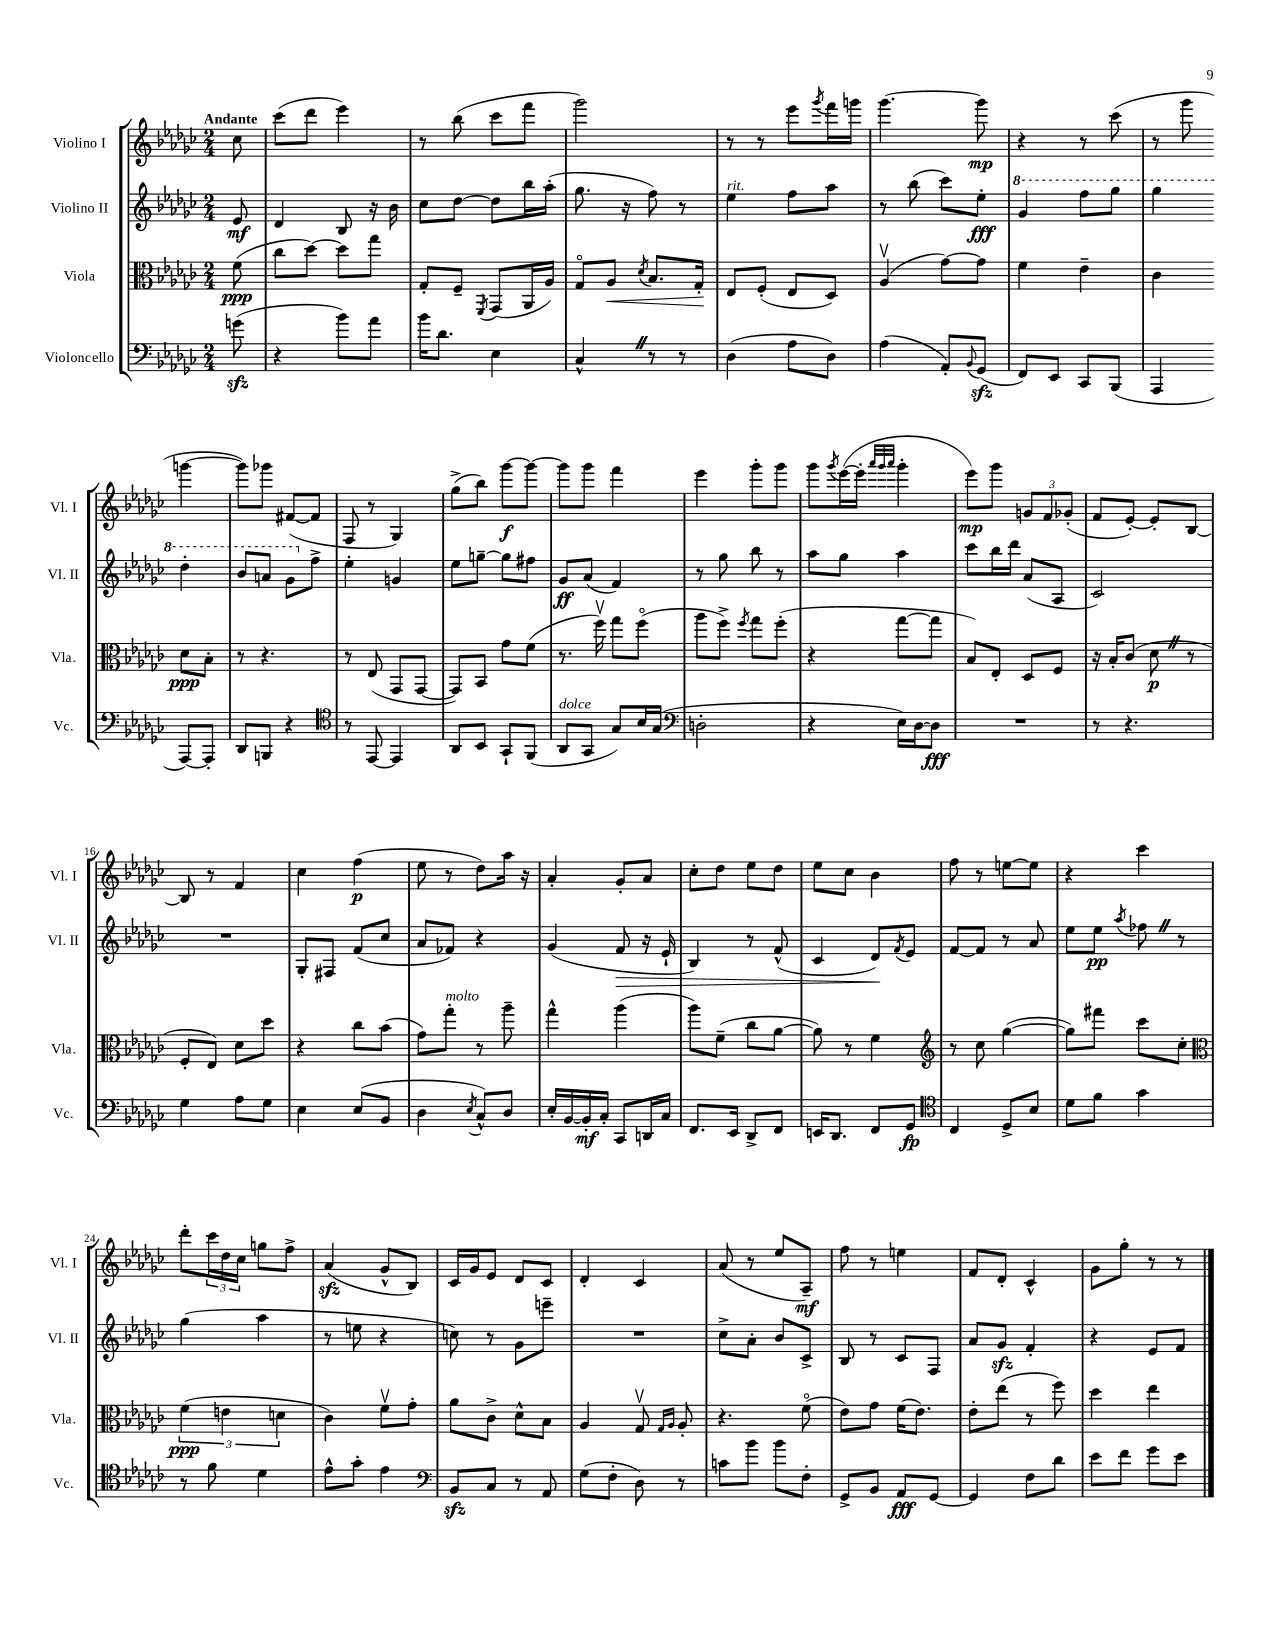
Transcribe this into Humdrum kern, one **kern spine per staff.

**kern	**dynam	**kern	**dynam	**kern	**dynam	**kern	**dynam
*part4	*part4	*part3	*part3	*part2	*part2	*part1	*part1
*staff4	*staff4	*staff3	*staff3	*staff2	*staff2	*staff1	*staff1
*I"Violoncello	*	*I"Viola	*	*I"Violino II	*	*I"Violino I	*
*I'Vc.	*	*I'Vla.	*	*I'Vl. II	*	*I'Vl. I	*
*clefF4	*	*clefC3	*	*clefG2	*	*clefG2	*
*k[b-e-a-d-g-c-]	*	*k[b-e-a-d-g-c-]	*	*k[b-e-a-d-g-c-]	*	*k[b-e-a-d-g-c-]	*
*M2/4	*	*M2/4	*	*M2/4	*	*M2/4	*
=	=	=	=	=	=	=	=
!	!	!	!	!	!	!LO:TX:a:B:t=Andante	!
(8gnzz\	.	(8f\	ppp	8e-/	mf	8cc-\	.
=1	=1	=1	=1	=1	=1	=1	=1
4r	.	8cc-\L	.	4d-/	.	(8ccc-\L	.
.	.	[8dd-\J)	.	.	.	8ddd-\J	.
8b-\L)	.	8dd-\L]	.	8B-/	.	4eee-\)	.
8a-\J	.	8gg-\J	.	16r	.	.	.
.	.	.	.	16b-\	.	.	.
=2	=2	=2	=2	=2	=2	=2	=2
16b-\KL	.	8G-'/L	.	8cc-\L	.	8r	.
8.d-\J	.	.	.	.	.	.	.
.	.	8F~/J	.	[8dd-\J	.	(8bb-\	.
.	.	8qFF/	.	.	.	.	.
4E-\	.	(8GG-/L	.	8dd-\L]	.	8ccc-\L	.
.	.	16AA-/L	.	16bb-\L	.	8fff\J	.
.	.	16A-/JJ)	.	(16aa-'\JJ	.	.	.
=3	=3	=3	=3	=3	=3	=3	=3
4C-^^Z/	.	8G-/L	.	8.gg-\	.	2ggg-\)	.
!	!	!	!LO:HP:b	!	!	!	!
.	.	8A-/J	<	.	.	.	.
.	.	.	.	16r	.	.	.
.	.	8qd-/	.	.	.	.	.
8r	.	8.B-/L	.	8ff\)	.	.	.
8r	.	.	.	8r	.	.	.
.	.	16G-'/Jk	.	.	.	.	.
.	.	.	[	.	.	.	.
=4	=4	=4	=4	=4	=4	=4	=4
!	!	!	!	!LO:TX:a:i:t=rit.	!	!	!
(4D-\	.	8E-/L	.	4ee-\	.	8r	.
.	.	(8F'/J	.	.	.	8r	.
8A-\L	.	8E-/L	.	8ff\L	.	8eee-\L	.
.	.	.	.	.	.	8qggg-/	.
8D-\J)	.	8D-/J)	.	8aa-\J	.	16fff\L	.
.	.	.	.	.	.	16gggn\JJ	.
=5	=5	=5	=5	=5	=5	=5	=5
(4A-\	.	(4A-v/	.	8r	.	[4.ggg-\	.
.	.	.	.	(8bb-\	.	.	.
8AA-'/L)	.	[8g-\L)	.	8ccc-\L)	.	.	.
8qqBB-/	.	.	.	.	.	.	.
(8GG-zz/J	.	8g-\J]	.	8ee-'\J	fff	8ggg-\]	mp
=6	=6	=6	=6	=6	=6	=6	=6
*	*	*	*	*8va	*	*	*
8FF/L)	.	4f\	.	4gg-/	.	4r	.
8EE-/J	.	.	.	.	.	.	.
8CC-/L	.	4e-~\	.	8fff\L	.	8r	.
(8BBB-/J	.	.	.	8ggg-\J	.	(8ccc-\	.
=7	=7	=7	=7	=7	=7	=7	=7
4AAA-/	.	4c-\	.	4ggg-\	.	8r	.
.	.	.	.	.	.	8ggg-\	.
[8AAA-/L)	.	8d-\L	ppp	4ddd-'\	.	[4gggn\	.
8AAA-'/J]	.	8B-'\J	.	.	.	.	.
!!LO:LB:g=z
=8	=8	=8	=8	=8	=8	=8	=8
8DD-/L	.	8r	.	8bb-/L	.	8gggn\L])	.
8BBBn/J	.	4.r	.	8aan/J	.	8ggg-X\J	.
4r	.	.	.	8gg-\L	.	([8f#X/L	.
*	*	*	*	*X8va	*	*	*
.	.	.	.	8ff^\J	.	8f#/J]	.
=9	=9	=9	=9	=9	=9	=9	=9
*clefC4	*	*	*	*	*	*	*
8r	.	8r	.	4ee-'\	.	8F/	.
[8EE-/	.	(8E-/	.	.	.	8r	.
4EE-/]	.	8GG-/L	.	4gn/	.	4G-/)	.
.	.	[8GG-/J	.	.	.	.	.
=10	=10	=10	=10	=10	=10	=10	=10
8AA-/L	.	8GG-/L])	.	8ee-\L	.	(8gg-^\L	.
8BB-/J	.	8BB-/J	.	[8ggn~\J	.	8bb-\J)	.
8GG-`/L	.	8g-\L	.	8gg\L]	.	[8ggg-\L	f
(8FF/J	.	(8f\J	.	8ff#X\J	.	8ggg-\J_	.
=11	=11	=11	=11	=11	=11	=11	=11
!LO:TX:a:i:t=dolce	!	!	!	!	!	!	!
8AA-/L	.	8.r	.	8g-/L	ff	8ggg-\L]	.
8GG-/J	.	.	.	(8a-/J	.	8ggg-\J	.
.	.	16ffv\)	.	.	.	.	.
8G-/L)	.	8gg-\L	.	4f/)	.	4fff\	.
16B-/L	.	(8ff\J	.	.	.	.	.
(16G-/JJ	.	.	.	.	.	.	.
=12	=12	=12	=12	=12	=12	=12	=12
*clefF4	*	*	*	*	*	*	*
2Dn'\	.	8aa-\L	.	8r	.	4eee-\	.
.	.	8ff^\J)	.	8gg-\	.	.	.
.	.	8qff/	.	.	.	.	.
.	.	8gg-\L	.	8bb-\	.	8ggg-'\L	.
.	.	(8ff'\J	.	8r	.	8ggg-\J	.
=13	=13	=13	=13	=13	=13	=13	=13
4r	.	4r	.	8aa-\L	.	8ggg-\L	.
.	.	.	.	.	.	8qggg-/	.
.	.	.	.	8gg-\J	.	([16eee-\L	.
.	.	.	.	.	.	16eee-'\JJ]	.
.	.	.	.	.	.	32qqaaa-/LLL	.
.	.	.	.	.	.	32qqggg-/	.
.	.	.	.	.	.	32qqaaa-/JJJ	.
16E-\LL)	.	[8gg-\L	.	4aa-\	.	4ggg-'\	.
[16D-\J	.	.	.	.	.	.	.
8D-\J]	fff	8gg-\J]	.	.	.	.	.
=14	=14	=14	=14	=14	=14	=14	=14
2r	.	8B-/L)	.	8ccc-\L	.	8eee-\L)	mp
.	.	8E-'/J	.	16bb-\L	.	8ggg-\J	.
.	.	.	.	16ddd-\JJ	.	.	.
.	.	8D-/L	.	(8a-/L	.	12gn/L	.
.	.	.	.	.	.	12f/	.
.	.	8F/J	.	8A-/J	.	.	.
.	.	.	.	.	.	(12g-X'/J	.
=15	=15	=15	=15	=15	=15	=15	=15
8r	.	16r	.	2c-/)	.	8f/L	.
.	.	16B-'/KL	.	.	.	.	.
4.r	.	(8c-/J	.	.	.	[8e-'/J)	.
.	.	8d-Z\	p	.	.	8e-'/L]	.
.	.	8r	.	.	.	[8B-/J	.
!!LO:LB:g=z
=16	=16	=16	=16	=16	=16	=16	=16
4G-\	.	8F'/L	.	2r	.	8B-/]	.
.	.	8E-/J)	.	.	.	8r	.
8A-\L	.	8d-\L	.	.	.	4f/	.
8G-\J	.	8dd-\J	.	.	.	.	.
=17	=17	=17	=17	=17	=17	=17	=17
4E-\	.	4r	.	8G-'/L	.	4cc-\	.
.	.	.	.	8F#X/J	.	.	.
(8E-/L	.	8cc-\L	.	(8f/L	.	(4ff\	p
8BB-/J	.	(8b-\J	.	8cc-/J	.	.	.
=18	=18	=18	=18	=18	=18	=18	=18
4D-\	.	8g-\L)	.	8a-/L	.	8ee-\	.
!	!	!LO:TX:a:i:t=molto	!	!	!	!	!
.	.	8gg-'\J	.	8f-X/J)	.	8r	.
8qE-/	.	.	.	.	.	.	.
8C-^^/L)	.	8r	.	4r	.	8dd-\L)	.
8D-/J	.	8aa-~\	.	.	.	16aa-\Jk	.
.	.	.	.	.	.	16r	.
=19	=19	=19	=19	=19	=19	=19	=19
16E-'/LL	.	4gg-^^\	.	(4g-/	.	4a-'/	.
[16BB-/	.	.	.	.	.	.	.
16BB-'/]	mf	.	.	.	.	.	.
16C-'/JJ	.	.	.	.	.	.	.
!	!	!	!	!	!LO:HP:b	!	!
8CC-/L	.	(4aa-\	.	8f/	>	8g-'/L	.
16DDn/L	.	.	.	16r	.	8a-/J	.
16C-/JJ	.	.	.	16e-`/	.	.	.
=20	=20	=20	=20	=20	=20	=20	=20
8.FF/L	.	8aa-\L)	.	4B-/)	.	8cc-'\L	.
.	.	(8f~\J	.	.	.	8dd-\J	.
16EE-/Jk	.	.	.	.	.	.	.
8DD-^/L	.	8cc-\L	.	8r	.	8ee-\L	.
8FF/J	.	[8a-\J	.	(8f^^/	.	8dd-\J	.
=21	=21	=21	=21	=21	=21	=21	=21
16EEn/KL	.	8a-\])	.	4c-/	.	8ee-\L	.
8.DD-/J	.	.	.	.	.	.	.
.	.	8r	.	.	.	8cc-\J	.
8FF/L	.	4f\	.	8d-/L)	.	4b-\	.
.	.	.	.	8qf/	.	.	.
8GG-/J	fp	.	.	8e-/J	]	.	.
=22	=22	=22	=22	=22	=22	=22	=22
*clefC4	*	*clefG2	*	*	*	*	*
4C-/	.	8r	.	[8f/L	.	8ff\	.
.	.	8cc-\	.	8f/J]	.	8r	.
8D-^/L	.	([4gg-\	.	8r	.	[8een\L	.
8B-/J	.	.	.	8a-/	.	8ee\J]	.
=23	=23	=23	=23	=23	=23	=23	=23
8d-\L	.	8gg-\L])	.	8ee-\L	.	4r	.
8f\J	.	8fff#X\J	.	8ee-\J	pp	.	.
.	.	.	.	8qaa-/	.	.	.
4g-\	.	8ccc-\L	.	8ff-XZ\	.	4ccc-\	.
.	.	8cc-'\J	.	8r	.	.	.
!!LO:LB:g=z
=24	=24	=24	=24	=24	=24	=24	=24
*	*	*clefC3	*	*	*	*	*
8r	.	(6f\	ppp	(4gg-\	.	8ddd-'\L	.
8f\	.	.	.	.	.	24ccc-\L	.
.	.	6en\	.	.	.	24dd-\	.
.	.	.	.	.	.	24cc-\JJ	.
4d-\	.	.	.	4aa-\	.	8ggn\L	.
.	.	6dn\	.	.	.	.	.
.	.	.	.	.	.	8ff^\J	.
=25	=25	=25	=25	=25	=25	=25	=25
8e-^^\L	.	4c-\)	.	8r	.	(4a-zz/	.
8g-'\J	.	.	.	8een\	.	.	.
4e-\	.	8fv\L	.	4r	.	8g-^^/L	.
.	.	8g-'\J	.	.	.	8B-/J)	.
=26	=26	=26	=26	=26	=26	=26	=26
*clefF4	*	*	*	*	*	*	*
8BB-zz/L	.	8a-\L	.	8ccn\)	.	16c-/LL	.
.	.	.	.	.	.	16g-/J	.
8C-/J	.	8c-^\J	.	8r	.	8e-/J	.
8r	.	8d-^^\L	.	8g-\L	.	8d-/L	.
8AA-/	.	8B-\J	.	8eeen~\J	.	8c-/J	.
=27	=27	=27	=27	=27	=27	=27	=27
(8G-\L	.	4A-/	.	2r	.	4d-'/	.
8F'\J	.	.	.	.	.	.	.
8D-\)	.	8G-v/	.	.	.	4c-/	.
.	.	16qqG-/LL	.	.	.	.	.
.	.	16qqA-/JJ	.	.	.	.	.
8r	.	8A-'/	.	.	.	.	.
=28	=28	=28	=28	=28	=28	=28	=28
8cn\L	.	4.r	.	8cc-^\L	.	(8a-/	.
8b-\J	.	.	.	8a-'\J	.	8r	.
8b-\L	.	.	.	8b-/L	.	8ee-/L	.
8F'\J	.	(8f\	.	8c-^/J	.	8A-~/J)	mf
=29	=29	=29	=29	=29	=29	=29	=29
8GG-^/L	.	8e-\L)	.	8B-/	.	8ff\	.
8BB-/J	.	8g-\J	.	8r	.	8r	.
8AA-/L	fff	(16f\KL	.	8c-/L	.	4een\	.
.	.	8.e-\J)	.	.	.	.	.
[8GG-/J	.	.	.	8F/J	.	.	.
=30	=30	=30	=30	=30	=30	=30	=30
4GG-/]	.	8e-'\L	.	8a-/L	.	8f/L	.
.	.	(8ee-\J	.	8g-zz/J	.	8d-'/J	.
8F\L	.	8r	.	4f'/	.	4c-^^/	.
8d-\J	.	8ff\)	.	.	.	.	.
=31	=31	=31	=31	=31	=31	=31	=31
8e-\L	.	4dd-\	.	4r	.	8g-\L	.
8f\J	.	.	.	.	.	8gg-'\J	.
8g-\L	.	4ee-\	.	8e-/L	.	8r	.
8e-\J	.	.	.	8f/J	.	8r	.
==	==	==	==	==	==	==	==
*-	*-	*-	*-	*-	*-	*-	*-
